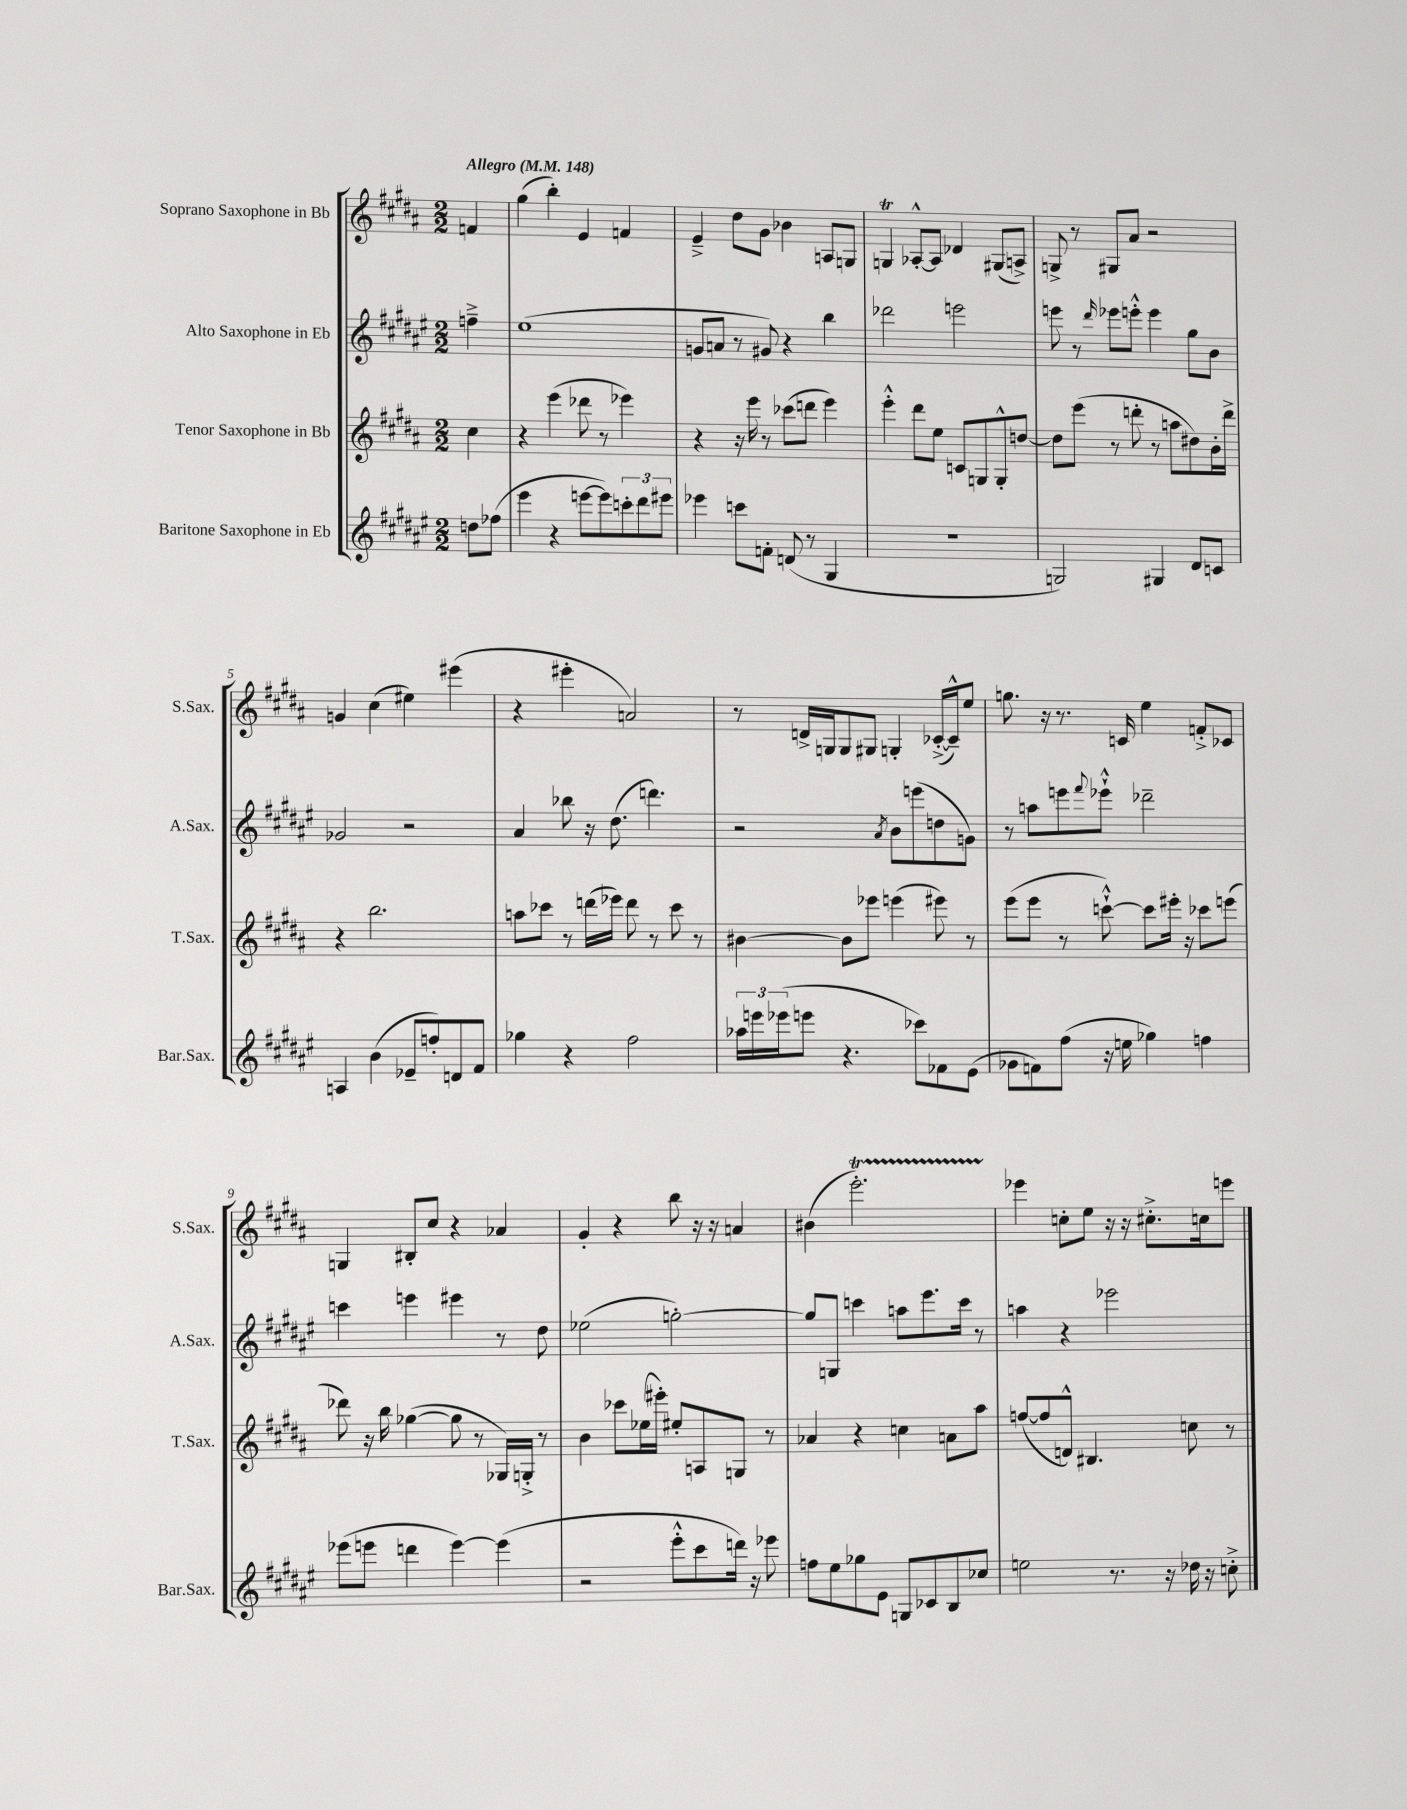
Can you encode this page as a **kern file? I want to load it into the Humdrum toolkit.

**kern	**kern	**kern	**kern
*part4	*part3	*part2	*part1
*staff4	*staff3	*staff2	*staff1
*I"Baritone Saxophone in Eb	*I"Tenor Saxophone in Bb	*I"Alto Saxophone in Eb	*I"Soprano Saxophone in Bb
*I'Bar.Sax.	*I'T.Sax.	*I'A.Sax.	*I'S.Sax.
*clefG2	*clefG2	*clefG2	*clefG2
*k[f#c#g#d#a#e#]	*k[f#c#g#d#a#]	*k[f#c#g#d#a#e#]	*k[f#c#g#d#a#]
*M2/2	*M2/2	*M2/2	*M2/2
*MM148	*MM148	*MM148	*MM148
=	=	=	=
!	!	!	!LO:TX:a:B:t=Allegro
8ddn\L	4cc#\	4ffn~^\	4fn/
(8ff-X\J	.	.	.
=1	=1	=1	=1
4eee#\	4r	(1ee#	(4gg#\
4r	(4eee\	.	4bb'\)
[8eeen\L	8ddd-X\	.	4e/
8eee\])	8r	.	.
12cccn'\	4eee-X\)	.	4fn/
12ddd#\	.	.	.
12eee#X\J	.	.	.
=2	=2	=2	=2
4eee-X\	4r	8gn/L	4e~^/
.	.	8an/J	.
8cccn\L	16r	8r	8dd#\L
.	16eee\	.	.
8fn'\J	8r	8g#X/)	8g#\J
(8dn/	(8ccc-X\L	4r	4b-X\
8r	8dddn\J	.	.
4G#/	4eee\)	4bb\	8An/L
.	.	.	8Gn/J
=3	=3	=3	=3
1r	4eee'^^\	2ddd-X\	4GnT/
.	8ddd#\L	.	[8A-X'^^/L
.	8ee\J	.	8A-/J]
.	8cn/L	2eeen\	4d-X/
.	8Gn/	.	.
.	8G'^^/	.	(8G#X/L
.	[8ddn/J	.	8An^/J)
=4	=4	=4	=4
2Gn/)	8dd\L]	8eeen\	8Gn^/
.	(8eee\J	8r	8r
.	.	16qqddd#/	.
.	8r	8eee-X\L	8G#X/L
.	8dddn'\	8eeen'^^\J	8a#/J
4G#X/	8r	4eee\	2r
.	8aan\L	.	.
8d#/L	8dd#X\)	8gg#\L	.
8cn/J	16b'\L	8b\J	.
.	16ddd^\JJ	.	.
!!LO:LB:g=z
=5	=5	=5	=5
4An/	4r	2g-X/	4gn/
(4b\	2.bb\	.	(4cc#\
8e-X~/L	.	2r	4ee#X\)
8ffn'/)	.	.	.
8dn/	.	.	(4eee#X\
8f#/J	.	.	.
=6	=6	=6	=6
4gg-X\	8aan\L	4a#/	4r
.	8ccc-X\J	.	.
4r	8r	8bb-X\	4eee#X'\
.	(16dddn\LL	16r	.
.	16eee-X\JJ)	(8.dd#\	.
2ff#\	8ddd\	.	2an/)
.	8r	4.dddn\)	.
.	8ccc-\	.	.
.	8r	.	.
=7	=7	=7	=7
24aa-X\LL	[4b#X\	2r	8r
24eeen\	.	.	.
(24eee-X\J	.	.	.
8eeen\J	.	.	16dn^/LL
.	.	.	16Gn/J
4.r	8b#\L]	.	8G/
.	8eee-X\J	.	8G#X/J
.	.	8qa#/	.
.	(4eeen\	8b\L	4Gn'/
8ccc-X\L)	.	(8eeen\	.
8f-X\	8eee#X\)	8ddn\	([16c-X'^/LL
.	.	.	16c-~^^/J])
(8e#\J	8r	8gn\J)	8ee/J
=8	=8	=8	=8
8g-X\L	(8eee\L	8r	8.ggn\
8fn\)	8eee\J	8aan\L	.
.	.	.	16r
(8ff#\J	8r	8eeen\	8.r
.	.	8qqfff#/	.
16r	[8cccn`^^\)	8eee-X`^^\J	.
16een\	.	.	16cn/
4gg-X\)	8ccc\L]	2ddd-X~\	4ee\
.	16eee#X'\Jk	.	.
.	16r	.	.
4ffn\	8ccc-X\L	.	8fn'^/L
.	(8eeen\J	.	8c-X/J
!!LO:LB:g=z
=9	=9	=9	=9
(8eee-X\L	8ddd-X\)	4cccn\	4Gn/
8eeen\J	16r	.	.
.	16bb\	.	.
4dddn\	([4gg-X\	4eeen\	8B#X'/L
.	.	.	8cc#/J
[4eee\)	8gg-\]	4eee#X\	4r
.	8r	.	.
(4eee\]	16G-X/LL)	8r	4a-X/
.	16Gn'^/JJ	.	.
.	8r	8dd#\	.
=10	=10	=10	=10
2r	4b\	(2ee-X\	4g#'/
.	8ccc-X\L	.	4r
.	(16ee-X\L	.	.
.	16eee#X'\JJ)	.	.
8eee#'^^\L	8ee#X'/L	[2ggn'\)	8bb\
8ccc#\	8An/	.	16r
.	.	.	16r
16dddn\Jk)	8Gn/J	.	4an/
16r	.	.	.
8eee-X\	8r	.	.
=11	=11	=11	=11
8ffn\L	4a-X/	8gg/L]	(4b#X\
8ee#\	.	8Gn/J	.
8gg-X\	4r	4cccn\	2.eeeT'\)
8e#\J	.	.	.
8Gn/L	4ccn\	8aan\L	.
8c-X/	.	8.eee#\	.
8B/	8an\L	.	.
.	.	16ccc\Jk	.
8cc-X/J	8aa#\J	8r	.
=12	=12	=12	=12
2een\	([8ffn/L	4aan\	4eee-X\
.	8ff/]	.	.
.	8dn^^/J)	4r	8ccn'\L
.	4.B#X/	.	8ee\J
8.r	.	2eee-X\	16r
.	.	.	16r
.	.	.	8.cc#X'^\L
16r	.	.	.
16dd-X\	8ccn\	.	.
16r	.	.	16ccn\k
8ccn'^\	8r	.	8eeen\J
==	==	==	==
*-	*-	*-	*-
